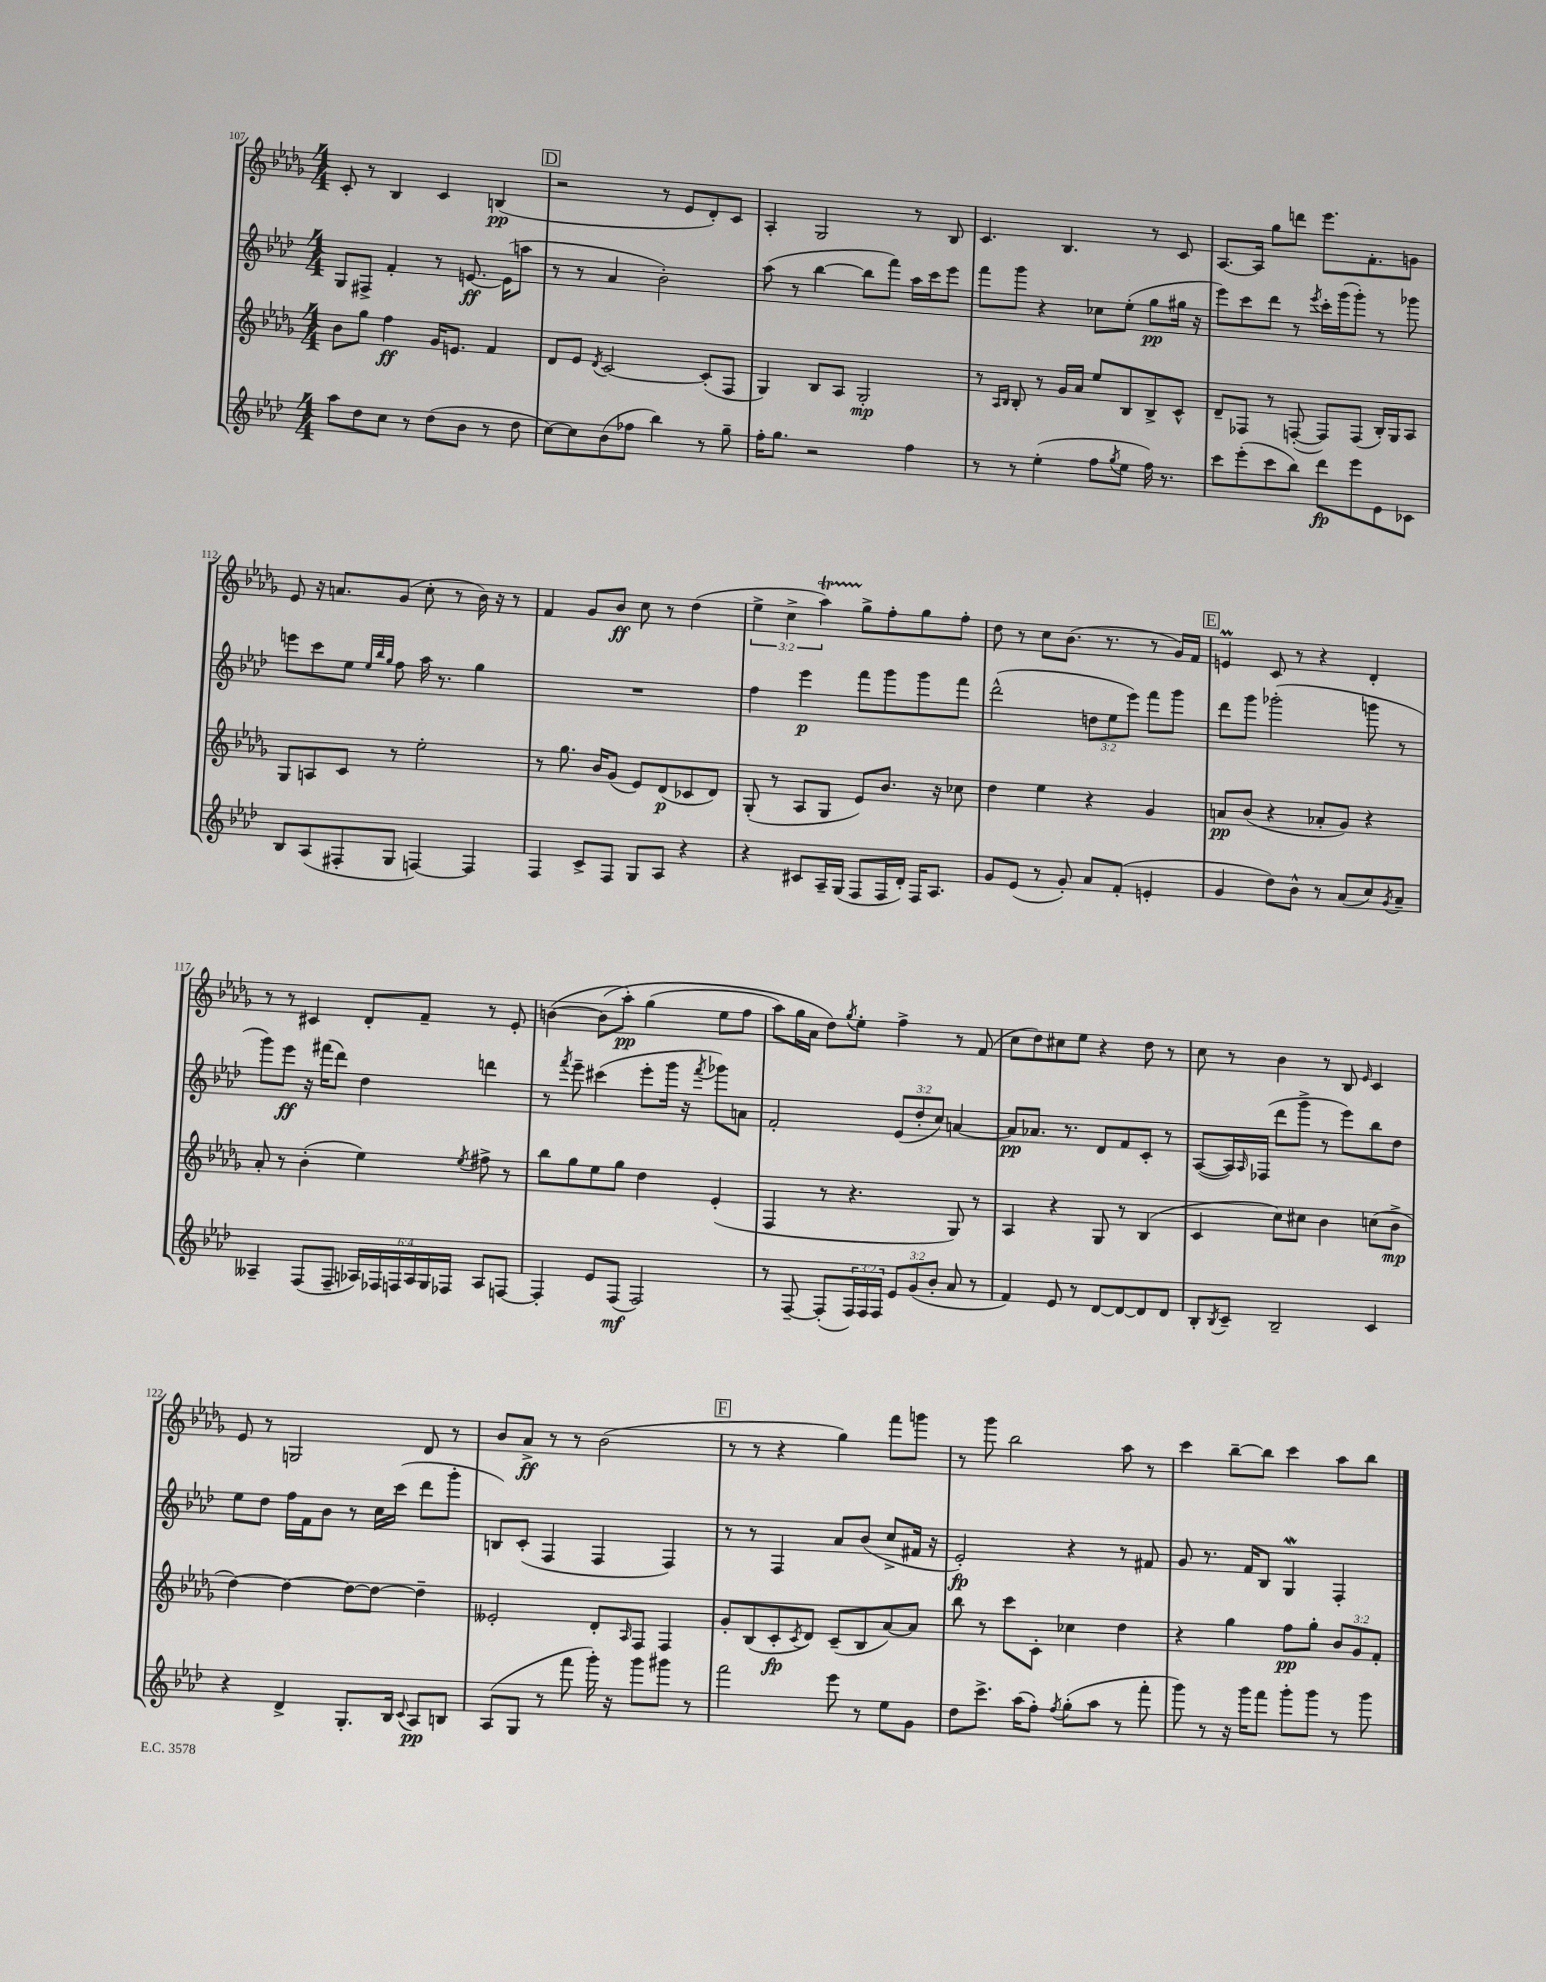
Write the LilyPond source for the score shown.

<<
\new StaffGroup <<
\new Staff = "s0" {
    \clef treble \key des \major \numericTimeSignature \time 4/4 \override Staff.TupletNumber.text = #tuplet-number::calc-fraction-text
    c'8-. r8 bes4 c'4 b4\pp( |
    \mark \markup { \box "D" } r2 r8 ees'8 des'8-.) c'8 |
    aes4-. ges2 r8 bes8 |
    c'4. bes4. r8 c'8 |
    aes8.~ aes16 ges''8 d'''8 ees'''8. f'8.-. g'8 |
    ees'8 r16 a'8. ges'8( c''8-. r8 bes'16) r16 r8 |
    f'4 ges'8 bes'8\ff c''8 r8 des''4( |
    \tuplet 3/2 { ees''4-> c''4-> aes''4\startTrillSpan) } ges''8->\stopTrillSpan f''8-. ges''8 f''8-. |
    des''8 r8 c''8 bes'8.( r8. r8 ges'16) f'16 |
    \mark \markup { \box "E" } e'4\prall c'8 r8 r4 des'4-. |
    r8 r8 cis'4 des'8-. f'8-- r8 ees'8-. |
    b'4~( b'8\( aes''8-.\pp) ges''4( ees''8 f''8 |
    aes''8) ges''16 aes'16 des''8\) \acciaccatura { ges''8 } ees''8-. f''4-> r8 f'8( |
    c''8 des''8) cis''8 ees''8 r4 des''8 r8 |
    c''8 r8 bes'4 r8 bes8 \grace { ees'16 } c'4 |
    ees'8 r8 g2 des'8 r8 |
    bes'8 aes'8->\ff r8 r8 bes'2( |
    \mark \markup { \box "F" } r8 r8 r4 ges''4) f'''8 g'''8 |
    r8 ges'''8 bes''2 aes''8 r8 |
    c'''4 bes''8~-- bes''8 c'''4 aes''8 bes''8 \bar "|." |
}
\new Staff = "s1" {
    \clef treble \key aes \major \numericTimeSignature \time 4/4 \override Staff.TupletNumber.text = #tuplet-number::calc-fraction-text
    g8 fis8-> f'4-. r8 e'8.~\ff e'16( a''8 |
    \mark \markup { \box "D" } r8 r8 aes'4 bes'2-.) |
    aes''8( r8 bes''4~ bes''8 f'''8) aes''16 c'''16 ees'''8 |
    f'''8 g'''8 r4 ces''8 ees''8-.( g''8\pp gis''16 r16 |
    ees'''8) c'''8 des'''8 r8 \acciaccatura { ees'''8 } c'''16-. g'''16( g'''8-.) r8 ges'''8 |
    e'''8 c'''8 ees''8 \grace { ees''32 bes''32 g''32 } f''8 aes''16 r8. g''4 |
    R1 |
    f''4 ees'''4\p f'''8 g'''8 g'''8 f'''8 |
    des'''2-^( \tuplet 3/2 { d''8 ees''8 ees'''8) } f'''8 g'''8 |
    \mark \markup { \box "E" } des'''8 g'''8 ges'''2-.( g'''8 r8 |
    g'''8) ees'''8\ff r16 fis'''16( des'''8) des''4 d'''4 |
    r8 \acciaccatura { f'''8 } ees'''8-- cis'''4( ees'''8-. g'''16 r16 \acciaccatura { f'''8 } ges'''8) a'8 |
    f'2-. \tuplet 3/2 { ees'8( des''8-. c''8) } a'4~ |
    a'8\pp aes'8. r8. des'8 f'8 c'8-. r8 |
    aes8~( aes16) \grace { aes16 } fes16( des'''8 g'''8-> r8 ees'''8) bes''8 des''8 |
    ees''8 des''8 f''16 f'16 bes'8 r8 c''16 c'''16( des'''8 g'''8-. |
    b8) c'8-.( f4 f4 f4) |
    \mark \markup { \box "F" } r8 r8 f4 aes'8 bes'8( c''8-> fis'16 r16 |
    ees'2-.\fp) r4 r8 fis'8 |
    g'8 r8. f'16 bes8 g4\mordent f4-. \bar "|." |
}
\new Staff = "s2" {
    \clef treble \key des \major \numericTimeSignature \time 4/4 \override Staff.TupletNumber.text = #tuplet-number::calc-fraction-text
    bes'8 ges''8 f''4\ff ges'16 e'8. f'4 |
    \mark \markup { \box "D" } des'8 ees'8 \acciaccatura { des'8 } c'2~ c'8-.( f8 |
    ges4) bes8 aes8 ges2-.\mp |
    r8 \grace { aes16 bes16 } bes8-. r8 ges'16 aes'16 ees''8 bes8 bes8-> c'8-^ |
    des'8-- fes8 r8 f8~-.( f8) f8( bes16-.) ges16 aes8 |
    ges8 a8 c'8 r8 ees''2-. |
    r8 ges''8. bes'16 ges'8( ees'8) des'8\p( ces'8 des'8) |
    ges8-.( r8 aes8 ges8 ees'8) bes'8. r16 ces''8 |
    des''4 ees''4 r4 ges'4 |
    \mark \markup { \box "E" } a'8\pp bes'8( r4 aes'8-. ges'8) r4 |
    aes'8-. r8 bes'4-.( ees''4) \acciaccatura { ees''8 } fis''8-> r8 |
    bes''8 ges''8 ees''8 ges''8 des''4 ees'4-.( |
    f4 r8 r4. ges8) r8 |
    aes4 r4 ges8 r8 bes4( |
    c'4 c''8) cis''8 bes'4 c''8( bes'8->\mp |
    des''4~) des''4~ des''8~ des''8~ des''4-- |
    eeses'2-. des'8-. \grace { aes16 } f8 f4 |
    \mark \markup { \box "F" } ges'8-. bes8( c'8-.\fp \acciaccatura { c'8 } des'8) c'8--( bes8 aes'8~) aes'8 |
    bes''8 r8 c'''8 c'8-. ces''4 des''4 |
    r4 ges''4 f''8\pp ges''8-. \tuplet 3/2 { bes'8 ges'8 f'8-. } \bar "|." |
}
\new Staff = "s3" {
    \clef treble \key aes \major \numericTimeSignature \time 4/4 \override Staff.TupletNumber.text = #tuplet-number::calc-fraction-text
    aes''8 des''8 c''8 r8 des''8( bes'8 r8 des''8 |
    \mark \markup { \box "D" } c''8~) c''8 bes'8( fes''8 bes''4) r8 g''8-- |
    f''16-. g''8. r2 f''4 |
    r8 r8 ees''4-.( f''8 \acciaccatura { g''8 } ees''8 f''16) r8. |
    c'''8 ees'''8-.( c'''8 bes''8) des'''8\fp ees'''8 ees'8 ces'8 |
    bes8 aes8( fis8-. g8 f4~) f4 |
    f4 c'8-> f8 g8 aes8 r4 |
    r4 cis'8 aes16-- g16( f8 f16 des'16-.) f16 aes8. |
    g'8 ees'8( r8 g'8-.) aes'8 f'8-.( e'4-. |
    \mark \markup { \box "E" } g'4 des''8) bes'8-^ r8 aes'8( c''8) \acciaccatura { g'8 } aes'8-- |
    aeses4-- f8( f8-- \tuplet 6/4 { aes16) fes16 f16 aes16 g16 fes16 } aes8 f8~ |
    f4-. ees'8 f8\mf( f2) |
    r8 f8~-- f8-.( \tuplet 3/2 { f16) f16 f16 } \tuplet 3/2 { ees'8 g'8( bes'8-. } aes'8 r8 |
    f'4) ees'8 r8 des'8~ des'8~ des'8 des'8 |
    bes8-. \acciaccatura { bes8 } c'8-- bes2-- c'4 |
    r4 des'4-> g8.-. bes16 \appoggiatura { c'8 } aes8\pp b8 |
    aes8( g8 r8 f'''8 g'''16-.) r16 g'''8 gis'''8 r8 |
    \mark \markup { \box "F" } f'''2 ees'''8 r8 ees''8 g'8 |
    des''8 c'''8.-> aes''16( f''8-.) \acciaccatura { f''8 } g''8-.( aes''8 r8 f'''8-. |
    g'''8) r8 r16 g'''16 f'''8 g'''8-. g'''8 r8 g'''8 \bar "|." |
}
>>
>>
\layout { \context { \Score currentBarNumber = #107 } }
